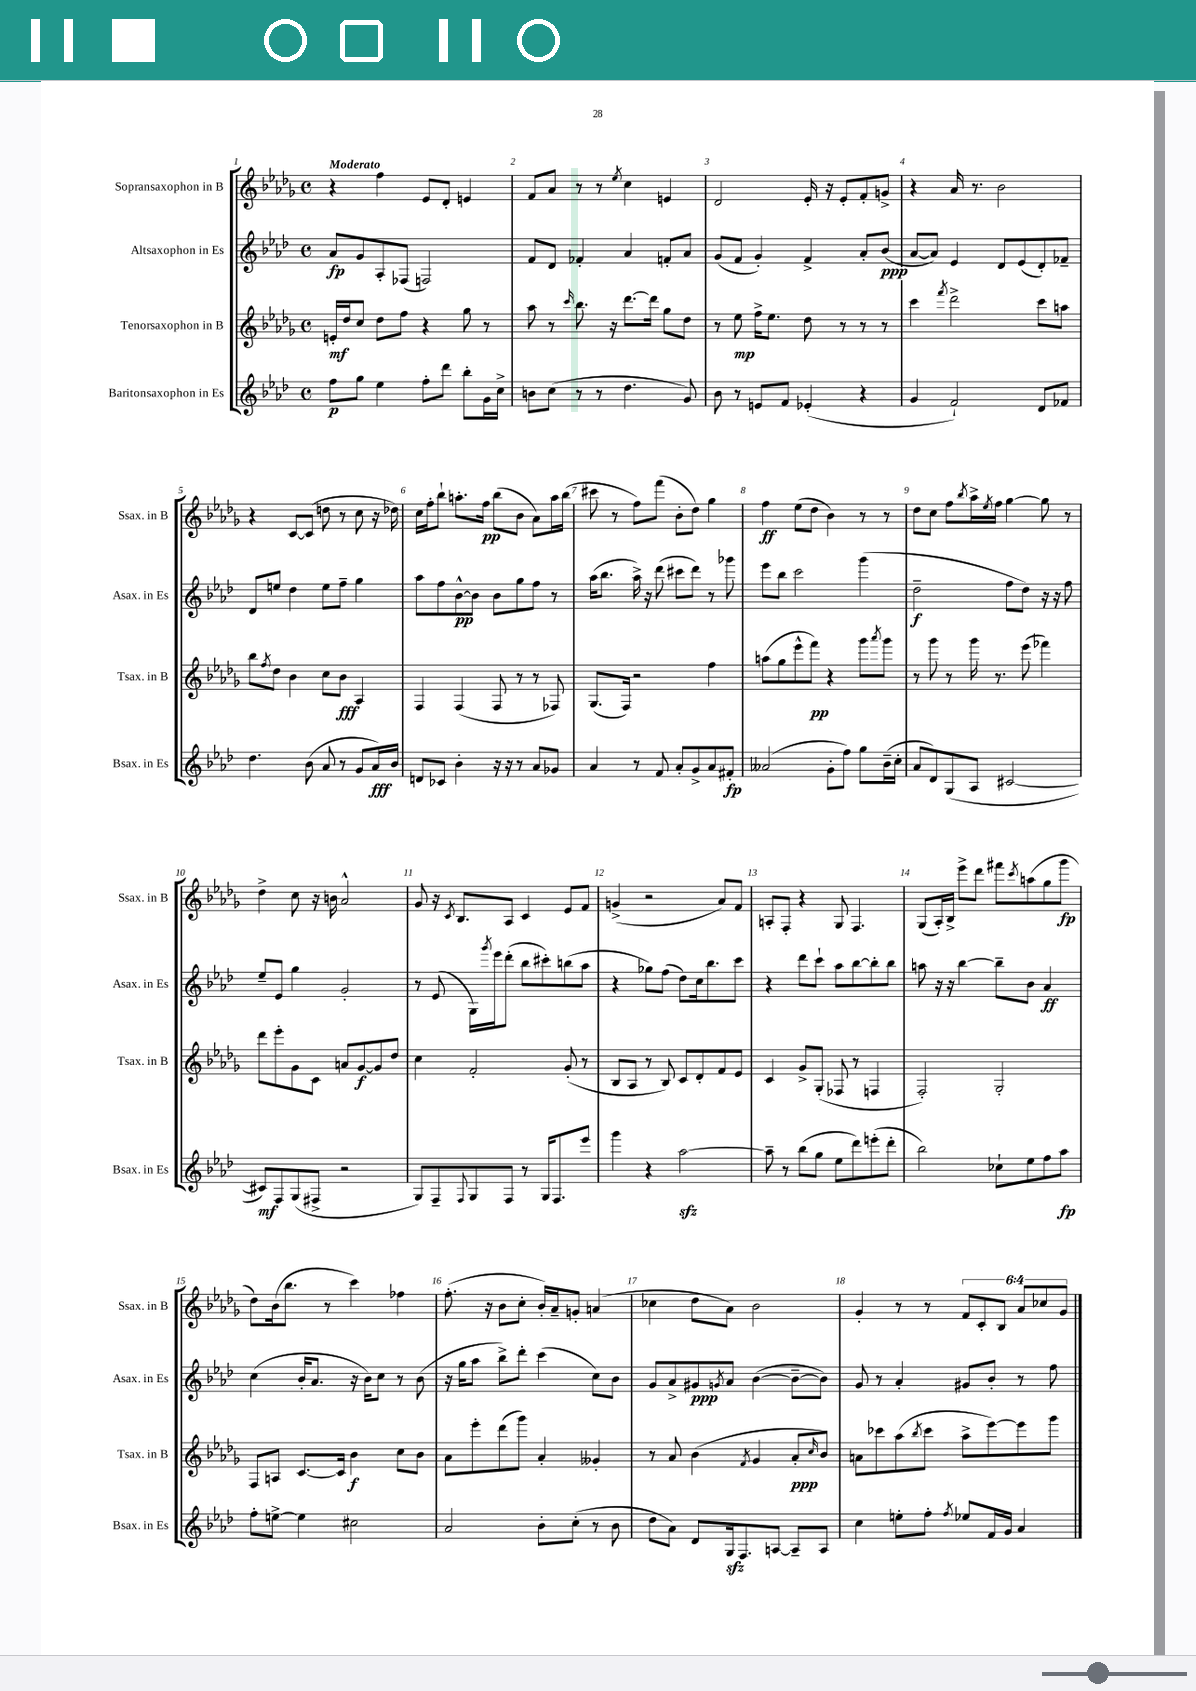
<<
\new StaffGroup <<
\new Staff = "s0" \with { instrumentName = "Sopransaxophon in B" shortInstrumentName = "Ssax. in B" } {
    \clef treble \key des \major \defaultTimeSignature \time 4/4 \override Staff.TupletNumber.text = #tuplet-number::calc-fraction-text \tempo "Moderato"
    r4 f''4 ees'8 des'8-. e'4 |
    f'8 aes'8 r8 r8 \acciaccatura { ees''8 } c''4 e'4 |
    des'2 ees'16-. r16 ees'8-. f'8-. g'8-> |
    r4 aes'16 r8. bes'2 |
    r4 c'8~ c'8( d''8 r8 c''8 r16 des''16) |
    c''16 f''16-. bes''8-! a''8.-. f''16\pp bes''8( bes'8 aes'8) a''16 bes''16( |
    cis'''8 r8 f''8) f'''8( bes'8-. des''8) ges''4 |
    f''4\ff ees''8( des''8 bes'4) r8 r8 |
    des''8 c''8 f''8 \acciaccatura { bes''8 } aes''16-> \acciaccatura { ees''8 } f''16 ges''4~ ges''8 r8 |
    des''4-> c''8 r16 b'16 aes'2-^ |
    ges'8 r16 \acciaccatura { c'8 } bes8. aes8 c'4 ees'8 f'8 |
    g'4->( r2 aes'8) f'8 |
    a8-. f8-. r4 ges8 f4. |
    ges8( aes16-.) bes16-> ees'''8-> des'''8 fis'''8 \acciaccatura { c'''8 } a''8( ges''8 ges'''8\fp |
    des''8) bes'16( bes''8. r8 c'''4) fes''4 |
    f''8.-.( r16 bes'8 c''8-. bes'16-.) aes'16-- g'8-. a'4( |
    ces''4 des''8 aes'8) bes'2 |
    ges'4-. r8 r8 \tuplet 6/4 { f'8 c'8-. bes8 aes'8 ces''8 ges'8 } \bar "|." |
}
\new Staff = "s1" \with { instrumentName = "Altsaxophon in Es" shortInstrumentName = "Asax. in Es" } {
    \clef treble \key aes \major \defaultTimeSignature \time 4/4
    aes'8\fp g'8 aes8-. fes8( f2) |
    f'8 des'8 fes'4-. aes'4 f'8-. aes'8 |
    g'8( f'8 g'4-.) f'4-> aes'8-. bes'8\ppp( |
    aes'8~ aes'8) ees'4 des'8 ees'8( des'8-.) fes'8-- |
    des'8 e''8 des''4 e''8 f''8-- g''4 |
    aes''8 f''8 bes'8~-^\pp bes'8 bes'8 g''8 f''8 r8 |
    aes''16( bes''8. aes''16->) r16 des'''8( cis'''8 des'''8) r8 ges'''8 |
    ees'''8 bes''8 c'''2 g'''4( |
    des''2--\f f''8 des''8) r16 r16 f''8 |
    ees''8-- ees'8 g''4 g'2-. |
    r8 ees'8( g16) \acciaccatura { g'''8 } ees'''16 des'''8-.( bes''8 cis'''8-.) b''8( aes''8 |
    r4 ges''8) f''8( des''8) c''16 bes''8. c'''8 |
    r4 des'''8 c'''8-! aes''8 bes''8~ bes''8-. bes''8 |
    a''8 r16 r16 bes''4~ bes''8-- bes'8 aes'4\ff |
    c''4( bes'16-. aes'8. r16 bes'16) c''8 r8 bes'8( |
    r16 g''16 aes''8 bes''8->) des'''8-. c'''4( c''8) bes'8 |
    g'8 aes'8-> gis'8\ppp \acciaccatura { g'8 } aes'8 bes'4~( bes'8~-- bes'8) |
    g'8 r8 aes'4-. gis'8 bes'8-. r8 f''8 \bar "|." |
}
\new Staff = "s2" \with { instrumentName = "Tenorsaxophon in B" shortInstrumentName = "Tsax. in B" } {
    \clef treble \key des \major \defaultTimeSignature \time 4/4
    e'16-.\mf des''16 c''8 des''8 f''8 r4 ges''8 r8 |
    aes''8 r8 \grace { c'''16 } bes''8. r16 des'''8.~ des'''16 ges''8 des''8 |
    r8 ees''8\mp f''16-> ees''8. des''8 r8 r8 r8 |
    c'''4 \acciaccatura { f'''8 } des'''2-> c'''8 a''8 |
    bes''8 \acciaccatura { f''8 } des''8 bes'4 c''8 bes'8\fff aes4 |
    f4 f4( f8 r8 r8 fes8) |
    ges8.( f16) r2 f''4 |
    a''8( ges''8 ees'''8-^ f'''8\pp) r4 ges'''8 \acciaccatura { aes'''8 } ges'''8 |
    r8 ges'''8 r8 ges'''16 r8. ees'''8( fes'''4) |
    des'''8 ees'''8-. ges'8 c'8 a'8 ges'8~\f ges'8 des''8 |
    c''4 f'2-. ges'8-.( r8 |
    bes8 aes8 r8 bes8) c'8 des'8-. f'8 ees'8 |
    c'4 ges'8-> ges8-.( fes8 r8 f4 |
    f2-.) ges2-. |
    f8 a8 c'8.~ c'16 bes'4\f c''8 bes'8 |
    aes'8 ees'''8-. des'''8( ges'''8) aes'4-. geses'4-. |
    r8 aes'8 bes'4( \acciaccatura { f'8 } ges'4 aes'8-.\ppp \grace { c''16 } bes'8) |
    a'8 ces'''8 aes''8( \acciaccatura { bes''8 } ces'''8 aes''8-> ees'''8~) ees'''8 ges'''8 \bar "|." |
}
\new Staff = "s3" \with { instrumentName = "Baritonsaxophon in Es" shortInstrumentName = "Bsax. in Es" } {
    \clef treble \key aes \major \defaultTimeSignature \time 4/4
    f''8\p g''8 ees''4 f''8-. des'''8 bes''8-. g'16 c''16-> |
    b'8 c''8( r8 r8 des''4. g'8) |
    bes'8 r8 e'8 f'8 ees'4-.( r4 |
    g'4 f'2-!) des'8 fes'8 |
    des''4. bes'8( aes'8 r8 g'8 aes'16\fff) bes'16 |
    d'8 ces'8 bes'4-. r16 r16 r8 aes'8 ges'8 |
    aes'4 r8 f'8 aes'8-. g'8-> aes'8 fis'8-.\fp |
    aeses'2( g'8-. f''8) g''8 bes'16--( c''16-. |
    aes'8 des'8) g8( aes8 cis'2~ |
    cis'8\mf) f8 g8( fis8-> r2 |
    g8) f8-- \appoggiatura { f8 } g8 f8 r8 g16 f8. ees'''8 |
    g'''4 r4 aes''2~\sfz |
    aes''8-- r8 bes''8( g''8 ees''8 des'''8) e'''8-.( des'''8-. |
    bes''2) ces''8-! ees''8 f''8 aes''8\fp |
    f''8-. e''8~-> e''4 cis''2 |
    aes'2 bes'8-. c''8-.( r8 bes'8 |
    des''8 aes'8) des'8 g16\sfz f8. a8~ a8-- a8 |
    c''4 e''8-. f''8-. \acciaccatura { f''8 } ees''8 f'16 g'16 aes'4 \bar "|." |
}
>>
>>
\layout { \context { \Score \override BarNumber.break-visibility = ##(#f #t #t) barNumberVisibility = #all-bar-numbers-visible } }
